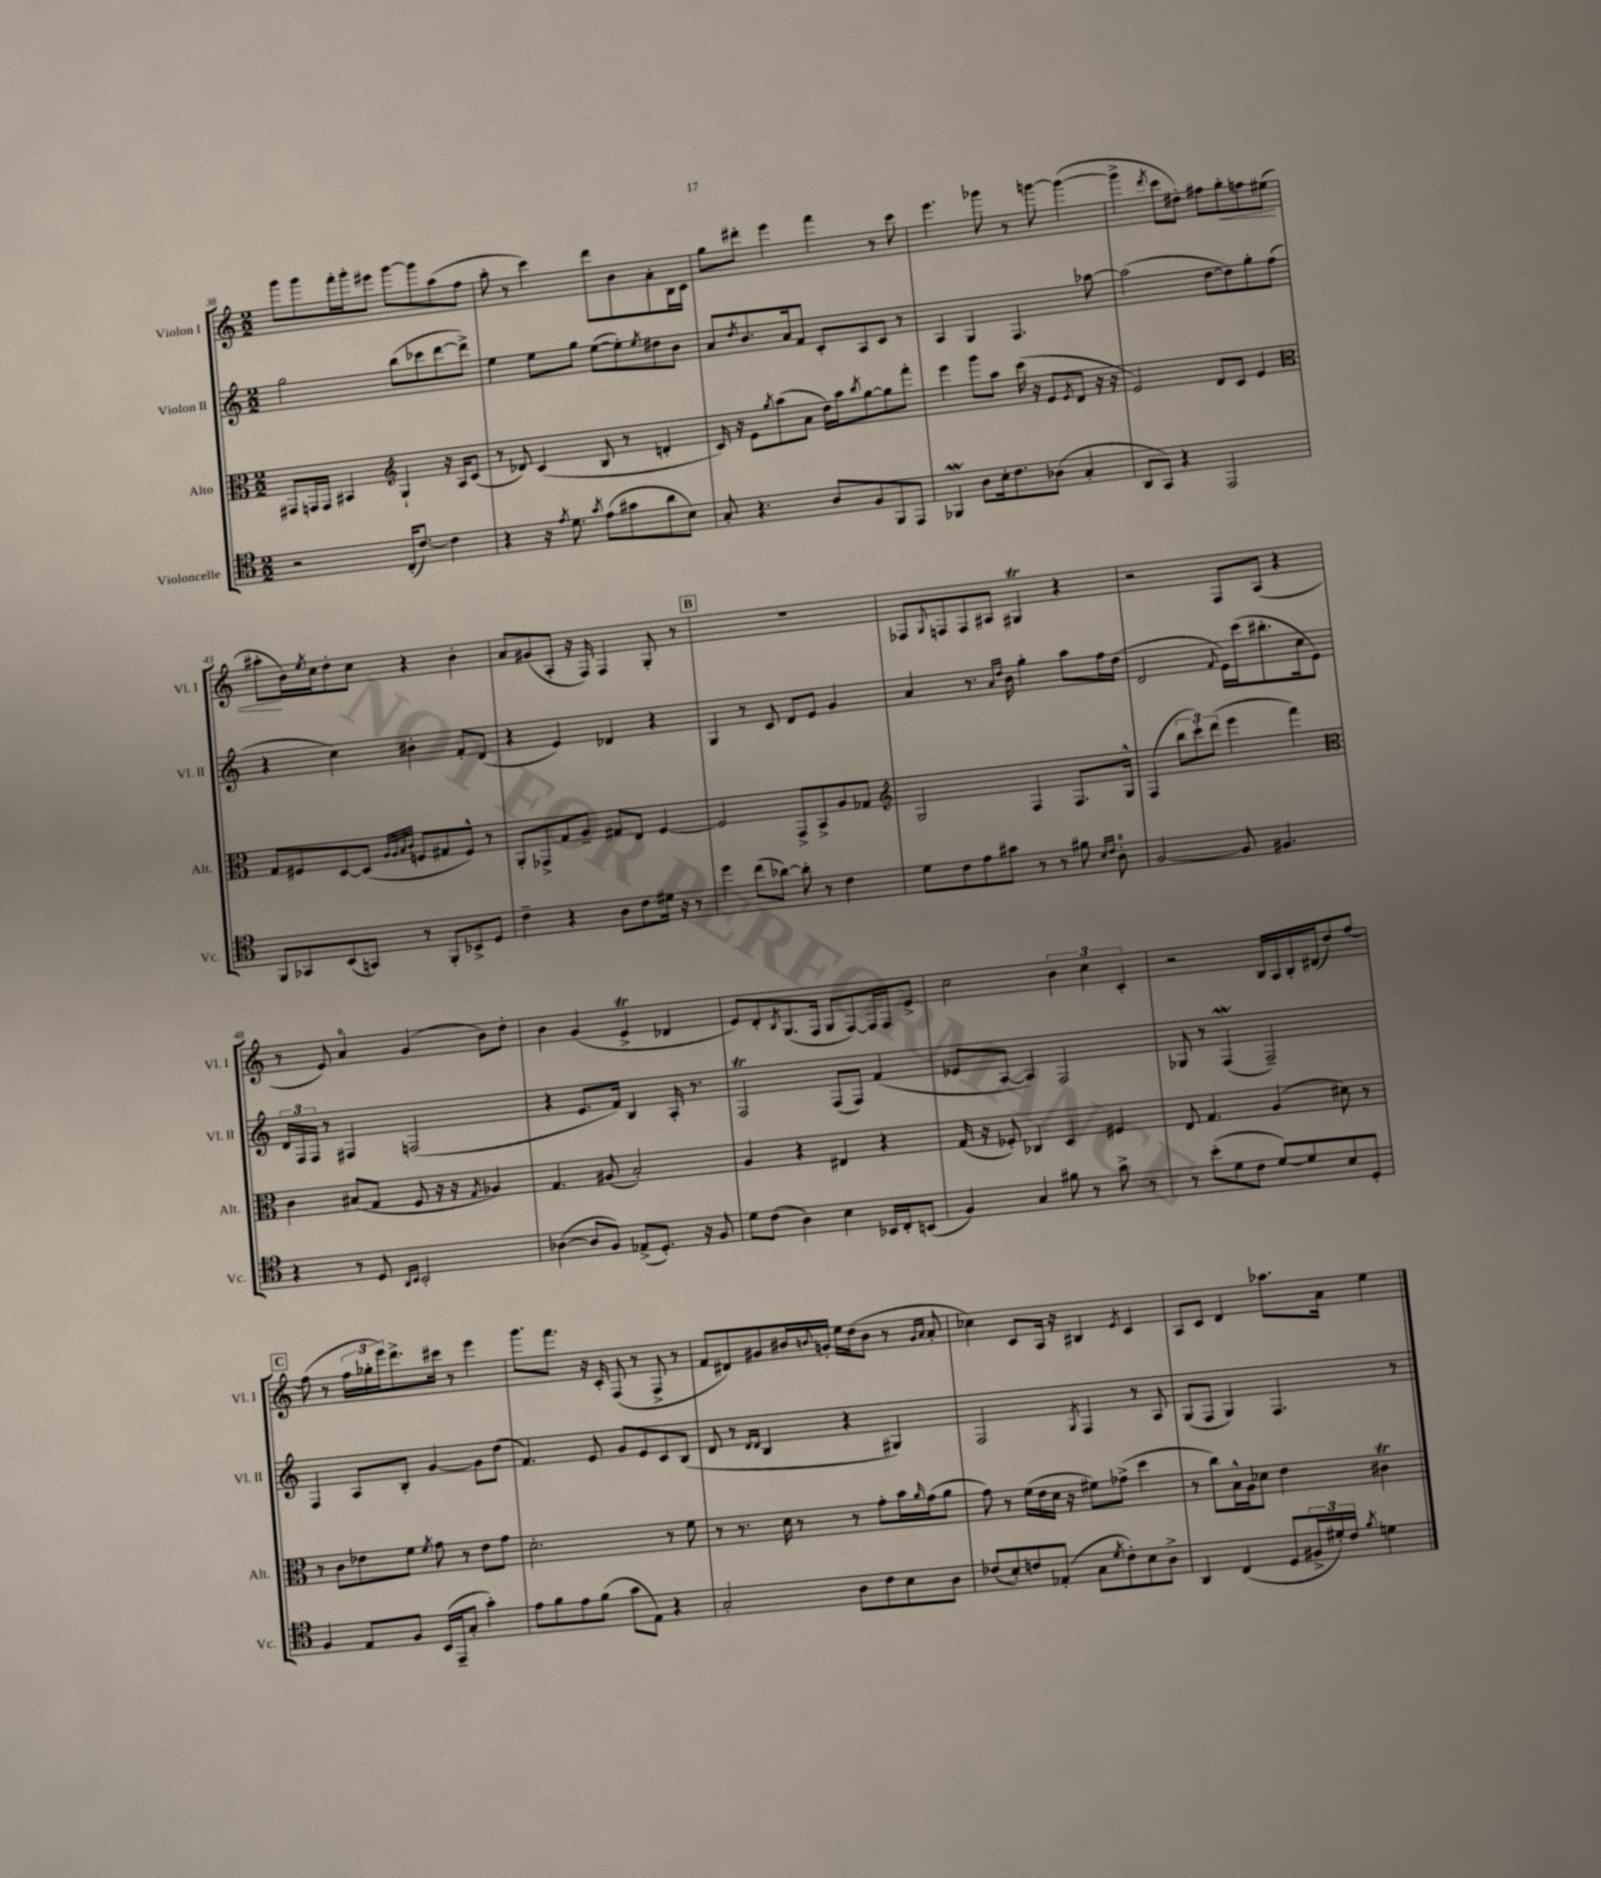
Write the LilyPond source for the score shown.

<<
\new StaffGroup <<
\new Staff = "s0" \with { instrumentName = "Violon I" shortInstrumentName = "Vl. I" } {
    \clef treble \key c \major \numericTimeSignature \time 2/2
    g'''8 g'''8 f'''16-. g'''16-. eis'''8 g'''8~ g'''8 a''8( f''8 |
    a''8-. r8 c'''4) d'''8 b'8 a'8-. b16 c'16 |
    g''8 dis'''8-. e'''4 f'''4 r8 c'''8 |
    e'''4. ges'''8 r8 g'''8~ g'''4~( |
    g'''4-> \acciaccatura { d'''8 } c'''8 dis''8-.) fis''8 g''8-.\< f''8 eis''8( |
    ais''8-.\! b'16) \acciaccatura { e''8 } c''16 d''8-. c''8 r4 b'4-. |
    a'8 gis'8( a8-. r16 f16) f4 g8-. r8 |
    \mark \markup { \box "B" } R1 |
    fes8 \appoggiatura { g8 } f8 f8 ais8 gis4\trill r4 |
    r2 f8 a8( r4 |
    r8 e'8) a'4-0 g'4( b'8) d''8-. |
    b'4 g'4( e'4->\trill des'4 |
    e'8) d'8-. \acciaccatura { b8 } g8.( f16 g8 f8~) f16 f16 e'8-> |
    c''2 \tuplet 3/2 { b'4 c''4 c'4-. } |
    r2 b16 a16 b16-. dis'16( d''8) f''8~ |
    \mark \markup { \box "C" } f''8( r8 \tuplet 3/2 { f''16 ges''16-. e'''16) } d'''8.-> cis'''16 r8 e'''4 |
    g'''8. f'''8. r16 c'16-. f8( r8 f8-> r8 |
    f'8 dis'8) gis'8 bis'16 \appoggiatura { b'8 } g'16-. e''16 d''16( b'8 r8 \grace { g'16 a'16 } a'8-. |
    ces''4) c'8 a16 r16 bis4 \acciaccatura { e'8 } c'4 |
    a8 c'8 d'4 aes''8. a'16 e''4 \bar "|." |
}
\new Staff = "s1" \with { instrumentName = "Violon II" shortInstrumentName = "Vl. II" } {
    \clef treble \key c \major \numericTimeSignature \time 2/2
    g''2 b''8( ces'''8 d'''8~ d'''8->) |
    e''4 e''8 g''8 e''8~( e''8-.) \acciaccatura { e''8 } dis''8 b'8 |
    a'8 \acciaccatura { d''8 } b'8. a'16 f'8 c'8-. a8 c'8 r8 |
    a4 g4 f4. aes''8~ |
    aes''2( d''8~ d''8) g''8-. f''8( |
    r4 c''4) bis'4-. f'8-. d'8( |
    r4 e'4) des'4 r4 |
    \mark \markup { \box "B" } g4 r8 c'8 d'8 e'8 g'4 |
    a'4 r8. \grace { a'16 d''16 } b'16 g''4-. a''8 f''16 d''16( |
    d'2 \appoggiatura { f'8 } e'16) c'''16( bis''8.-. c''16 e'8) |
    \tuplet 3/2 { d'16 f16 f16 } r8 fis4 f2( |
    r4 e'8. f'16) b4 a16-. r8. |
    f2\trill f8( f8) f'4( |
    ees'8 a8~ a4) f2 |
    ges8 r8 f4\mordent( f2--) |
    \mark \markup { \box "C" } f4 a8 b8-. g'4~ g'8 d''8( |
    f'4.) e'8 g'8 e'8 c'8 b8( |
    d'8 r8 \grace { d'16 d'16 } b4 r4 gis4) |
    f2 \acciaccatura { g8 } f4 r8 a8 |
    g8( f8 g4) f4. r8 \bar "|." |
}
\new Staff = "s2" \with { instrumentName = "Alto" shortInstrumentName = "Alt." } {
    \clef alto \key c \major \numericTimeSignature \time 2/2
    gis,8 g,16 g,16 bis,4 \clef treble g4-! r16 a16 c'8( |
    r8 des'8) c'4( b8 r8 d'4-. |
    c'16) r16 e'8 \acciaccatura { g''8 } a''8( a'8 d''16) a''16 \acciaccatura { b''8 } g''8~ g''8 f'''8-. |
    e'''4 g'''8 a''8 c'''16( r16 e'8 \acciaccatura { e'8 } d'8 r16 r16 |
    e'2) d'8 c'8 e'4 |
    \clef alto g8 fis8 d8~ d8( \grace { a32 a32 b32 c'32 } f8 gis8 f8-^) r8 |
    a,8-. ges,8-> g8 a8-- gis8 e8 f4~ |
    \mark \markup { \box "B" } f2 g,8-> b,8-> a8 ges8 |
    \clef treble g2 f4 f8. g16-^ |
    f4( \tuplet 3/2 { b''8 c'''8-.) d'''8( } e'''4 f'''4) |
    \clef alto c'4 bis8( g8 f8 r16 r16 \acciaccatura { g8 } aes4) |
    g4. ais8( b2-.) |
    a4 r4 eis4 r4 |
    g16( r16 fes8-.) ces4 d4 fis4 |
    e8 g4. a4( dis'8) r8 |
    \mark \markup { \box "C" } r8 c'8 ees'8 f'8 \acciaccatura { f'8 } g'8 r8 ees'8 g'8 |
    d'2.-. r8 f'8 |
    r8 r8. d'16 r8 r8 g'8-. b'16 \grace { a'16 } g'16( a'8 |
    g'8) r8 f'16( e'16 d'16 r16 fis'8) ges'8->( d''4 |
    r8 c''8) b16-^ a16 des'8 e'4 cis'4\trill \bar "|." |
}
\new Staff = "s3" \with { instrumentName = "Violoncelle" shortInstrumentName = "Vc." } {
    \clef tenor \key c \major \numericTimeSignature \time 2/2
    r2 c16-.( c'8.~) c'4 |
    r4 r16 \acciaccatura { e'8 } d'8. \acciaccatura { g'8 } e'8( gis'8 a'8 b8) |
    g8-. r4. a8 f8 f,8 e,8 |
    fes,4\mordent a8 b16-. c'8. aes8( g4-. |
    a,8 g,8) r4 e,2 |
    f,8 ges,8 b,8( g,8) r8 f,8-. bes,8-> d8 |
    c'4-- r4 a8 c'8 dis'16 r16 r8 |
    \mark \markup { \box "B" } d''4 c''8( aes'8~) aes'8-. r8 c'4 |
    d'8 c'8 e'8 gis'8 r8 r8 fis'8 \grace { b16 c'16 } a8-0-. |
    f2~ f8 fis4. |
    r4 r8 d8 \grace { a,16 b,16 } b,2-. |
    aes4~( aes8 f8) ees8->( d8.-.) r16 f8 |
    d'8 c'8( a4) b4 bes,16 c16-. b,8( |
    f4) g4 fis'8 r8 g'8-> r8 |
    r8 b'8-.( d'8 c'8 d'8~) d'8 b8 d8-. |
    \mark \markup { \box "C" } f4 e8 f8 b,16( e,16-- g8-. g'4-.) |
    e'8 f'8 e'8 f'8( g'8 e8) r4 |
    g2-. a8 c'8 b8 a8 |
    ces'8( b8-.) c'8 ees8-.( g8 \acciaccatura { d'8 } c'8-.) b8 a8-> |
    a,4 c4( d8 \tuplet 3/2 { fis16-> dis'16-.) c'16 } \acciaccatura { f'8 } d'4 \bar "|." |
}
>>
>>
\layout { \context { \Score currentBarNumber = #38 } }
